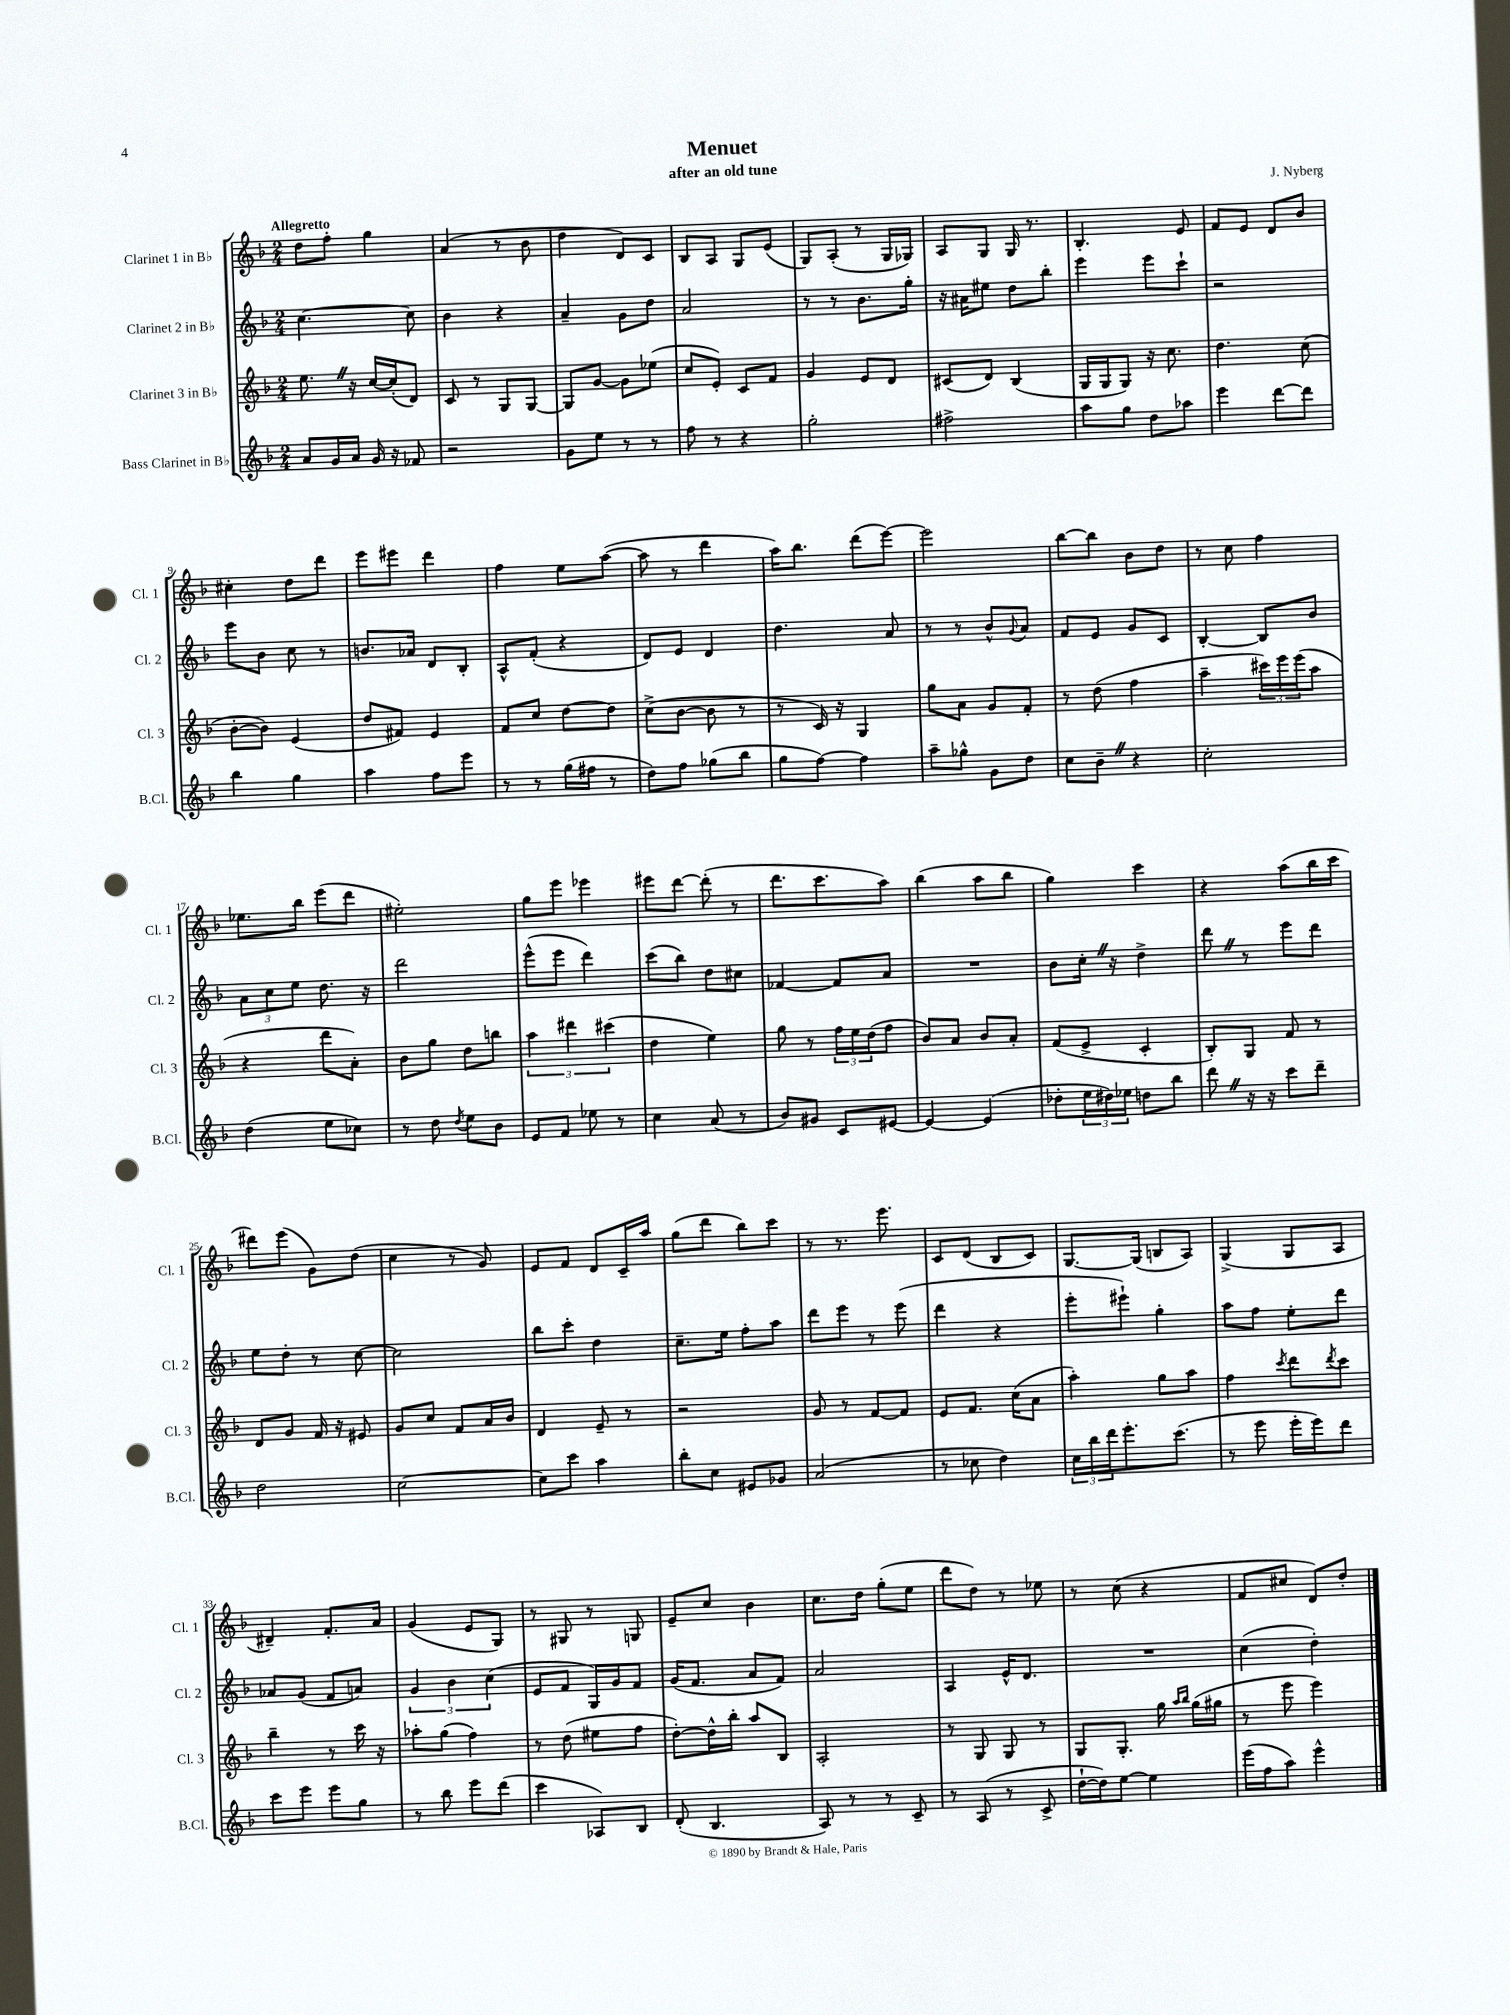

**kern	**kern	**kern	**kern
*part4	*part3	*part2	*part1
*staff4	*staff3	*staff2	*staff1
*I"Bass Clarinet in B♭	*I"Clarinet 3 in B♭	*I"Clarinet 2 in B♭	*I"Clarinet 1 in B♭
*I'B.Cl.	*I'Cl. 3	*I'Cl. 2	*I'Cl. 1
*clefG2	*clefG2	*clefG2	*clefG2
*k[b-]	*k[b-]	*k[b-]	*k[b-]
*M2/4	*M2/4	*M2/4	*M2/4
=1	=1	=1	=1
!	!	!	!LO:TX:a:B:t=Allegretto
8a/L	8.eeZ\	[4.cc\	8dd\L
16g/L	.	.	8ff'\J
16a/JJ	16r	.	.
16g/	[16cc/LL	.	4gg\
16r	(16cc'/J]	.	.
8f-X/	8d/J)	8cc\]	.
=2	=2	=2	=2
2r	8c/	4b-\	(4a/
.	8r	.	.
.	8G/L	4r	8r
.	[8G/J	.	8b-\
=3	=3	=3	=3
8g\L	8G/L]	4a~/	4dd\
8ee\J	[8g/J	.	.
8r	8g\L]	8g\L	8d/L)
8r	(8ee-X\J	8dd\J	8c/J
=4	=4	=4	=4
8ff\	8cc/L	2a/	8B-/L
8r	8e'/J)	.	8A/J
4r	8c/L	.	8G/L
.	8f/J	.	(8e/J
=5	=5	=5	=5
2gg'\	4g/	8r	8G/L)
.	.	8r	(8A'/J
.	8e/L	8.b-\L	8r
.	8d/J	.	16G/LL
.	.	16gg'\Jk	16G-X/JJ)
=6	=6	=6	=6
2ff#X^\	(8c#X/L	16r	8A/L
.	.	16a#X\KL	.
.	8d/J)	8ee#X\J	8G/J
.	(4B-/	8dd\L	16G/
.	.	.	8.r
.	.	8bb-'\J	.
=7	=7	=7	=7
8aa\L	16G/LL	4eee\	4.B-'/
.	16G/J	.	.
8gg\J	8G/J)	.	.
8dd\L	16r	8eee\L	.
.	8.cc\	.	.
8aa-X\J	.	8ccc`\J	8e/
=8	=8	=8	=8
4eee\	4.dd\	2r	8f/L
.	.	.	8e/J
[8ddd\L	.	.	8d/L
8ddd\J]	(8cc\	.	8b-/J
!!LO:LB:g=z
=9	=9	=9	=9
4bb-\	[8b-'\L	8eee\L	4cc#X'\
.	8b-\J])	8b-\J	.
4gg\	(4e/	8cc\	8dd\L
.	.	8r	8ddd\J
=10	=10	=10	=10
4aa\	8dd/L	8.bn/L	8eee\L
.	8f#X/J)	.	8eee#X\J
.	.	16a-X/Jk	.
8ff\L	4e/	8d/L	4ddd\
8eee\J	.	8B-'/J	.
=11	=11	=11	=11
8r	8f/L	8A^^/L	4ff\
8r	8cc/J	(8f'/J	.
(16gg\LL	[8dd\L	4r	8ee\L
16ff#X\JJ	.	.	.
8r	8dd\J]	.	([8aa\J
=12	=12	=12	=12
8dd\L)	(8cc^\L	8d/L)	8aa\]
8ff\J	[8b-\J	8e/J	8r
(8gg-X\L	8b-\]	4d/	4ddd\
8bb-\J	8r	.	.
=13	=13	=13	=13
8gg\L	8r	4.dd\	16aa\KL)
.	.	.	8.bb-\J
[8ff\J)	16c/)	.	.
.	16r	.	.
4ff\]	4G/	.	(8ddd\L
.	.	8a/	[8eee\J)
=14	=14	=14	=14
8aa~\L	8gg\L	8r	2eee\]
8gg-X^^\J	8a\J	8r	.
8g\L	8g/L	8b-^^/L	.
.	.	8qqg/	.
8dd\J	8f'/J	8a/J	.
=15	=15	=15	=15
8cc\L	8r	8f/L	[8bb-\L
8b-~Z\J	(8dd\	8e/J	8bb-\J]
4r	4ff\	8g/L	8b-\L
.	.	8c/J	8dd\J
=16	=16	=16	=16
2cc'\	4aa~\	[4B-'/	8r
.	.	.	8cc\
.	24ccc#X\LL)	8B-/L]	4ff\
.	24eee\	.	.
.	(24eee\J	.	.
.	8aa\J	8b-/J	.
!!LO:LB:g=z
=17	=17	=17	=17
(4dd\	4r	12a\L	8.ee-X\L
.	.	12cc\	.
.	.	12ee\J	.
.	.	.	16bb-\Jk
8ee\L	8ddd\L	8.dd\	(8eee\L
8cc-X\J)	8a'\J)	.	8ddd\J
.	.	16r	.
=18	=18	=18	=18
8r	8b-\L	2ddd\	2ee#X'\)
8dd\	8gg\J	.	.
8qdd/	.	.	.
8ee\L	8dd\L	.	.
8b-\J	8bbn\J	.	.
=19	=19	=19	=19
8e/L	6aa\	(8eee^^\L	8gg\L
8f/J	.	8eee\J	8eee\J
.	6ddd#X\	.	.
8ee-X\	.	4ddd\)	4eee-X\
.	(6ccc#X\	.	.
8r	.	.	.
=20	=20	=20	=20
4cc\	4dd\	(8ccc\L	8eee#X\L
.	.	8bb-\J)	[8ddd\J
(8a/	4ee\)	8dd\L	(8ddd'\]
8r	.	8cc#X\J	8r
=21	=21	=21	=21
8b-/L)	8gg\	[4f-X/	8.ddd\L
8g#X/J	8r	.	.
.	.	.	8.ccc\
8c/L	24ff\LL	8f-/L]	.
.	24ee\	.	.
.	(24dd\J	.	.
[8e#X/J	8ff\J	8a/J	8aa\J)
=22	=22	=22	=22
4e#/_	8b-/L)	2r	(4bb-\
.	8a/J	.	.
(4e#/]	8b-/L	.	8aa\L
.	8a'/J	.	8bb-\J
=23	=23	=23	=23
8dd-X'\L	(8f/L	8b-\L	4gg\)
24ee\L	8e^/J	16cc'Z\Jk	.
24dd#X\)	.	.	.
.	.	16r	.
24ee-X\JJ	.	.	.
8ddn\L	4c'/	4dd^\	4ccc\
8bb-\J	.	.	.
=24	=24	=24	=24
8dddZ\	8B-'/L)	8dddZ\	4r
16r	8G/J	8r	.
16r	.	.	.
8ccc\L	8f/	8eee\L	(8aa\L
8ddd~\J	8r	8ddd\J	16bb-\L
.	.	.	16ccc\JJ
!!LO:LB:g=z
=25	=25	=25	=25
2dd\	8d/L	8ee\L	8ddd#X\L)
.	8g/J	8dd'\J	(8eee\J
.	16f/	8r	8g\L)
.	16r	.	.
.	8e#X/	[8cc\	(8dd\J
=26	=26	=26	=26
[2cc\	8g/L	2cc\]	4cc\
.	8cc/J	.	.
.	8f/L	.	8r
.	16a/L	.	8g/)
.	16b-/JJ	.	.
=27	=27	=27	=27
8cc\L]	4d/	8bb-\L	8e/L
8ccc\J	.	8ccc'\J	8f/J
4aa\	8e~/	4dd\	8d/L
.	8r	.	16c~/L
.	.	.	16aa/JJ
=28	=28	=28	=28
8bb-'\L	2r	8.cc~\L	(8gg\L
8cc\J	.	.	8ddd\J
.	.	16ee\Jk	.
8e#X/L	.	8ff'\L	8bb-\L)
8g-X/J	.	8aa\J	8ccc\J
=29	=29	=29	=29
(2a/	8g/	8ddd\L	8r
.	8r	8eee\J	8.r
.	[8f/L	8r	.
.	.	.	8.eee\
.	8f/J]	(8eee\	.
=30	=30	=30	=30
8r	8e/L	4ddd\	8c/L
8cc-X\	8.f/J	.	(8d/J
4dd\)	.	4r	8B-/L
.	(16cc\KL	.	.
.	8a\J	.	8c/J)
=31	=31	=31	=31
24cc\LL	4aa'\)	8eee'\L	[8.G/L
24bb-\	.	.	.
24ddd\J	.	.	.
8.eee'\	.	8eee#X`\J)	.
.	.	.	(16G/Jk]
.	8gg\L	4gg'\	8Bn/L
(8.ccc\J	.	.	.
.	8aa\J	.	8A/J)
=32	=32	=32	=32
8r	4ff\	8aa\L	(4G^/
8eee\	.	8ff\J	.
.	8qccc/	.	.
16eee'\LL	8ddd\L	8ee'\L	8G/L
16eee\J)	.	.	.
.	8qddd/	.	.
8ddd\J	8ccc\J	8ddd\J	8A/J
!!LO:LB:g=z
=33	=33	=33	=33
8ccc\L	4bb-~\	8a-X/L	4d#X~/)
8eee\J	.	(8g/J	.
8eee\L	8r	8f/L	8.f'/L
8gg\J	16ccc\	8an/J)	.
.	16r	.	16a/Jk
=34	=34	=34	=34
8r	8aa-X'\L	6g/	(4g/
8bb-\	(8gg\J	.	.
.	.	6b-\	.
8eee\L	4ff\)	.	8e/L
.	.	(6cc\	.
(8ddd\J	.	.	8G/J)
=35	=35	=35	=35
4ccc\	8r	8e/L	8r
.	(8dd\	8f/J	8G#X/
8A-X/L)	8ee#X\L	16G/LL)	8r
.	.	16g/J	.
8B-/J	8ff\J	8f/J	8Gn/
=36	=36	=36	=36
(8d'/	[8dd'\L)	(16g/KL	8e~/L
.	.	8.f/J	.
4.B-/	16dd^^\L]	.	8cc/J
.	16bb-'\JJ	.	.
.	8aa/L	8a/L	4b-\
.	8B-/J	8f/J)	.
=37	=37	=37	=37
8A/)	2A'/	2a/	8.cc\L
8r	.	.	.
.	.	.	16dd\Jk
8r	.	.	(8gg'\L
8c~/	.	.	8ee\J
=38	=38	=38	=38
8r	8r	4A/	8ddd\L
(8A/	8G/	.	8dd\J)
8r	8G/	16e^^/KL	8r
.	.	8.d/J	.
8c^/	8r	.	8ee-X\
=39	=39	=39	=39
[16dd`\LL	8G/L	2r	8r
16dd\J])	.	.	.
[8ee\J	8.G'/J	.	(8cc\
4ee\]	.	.	4r
.	16gg\	.	.
.	16qqaa/LL	.	.
.	16qqbb-/JJ	.	.
.	(16gg\LL	.	.
.	16gg#X\JJ	.	.
=40	=40	=40	=40
(16eee\LL	8r	(4cc\	8f/L
16ff\J	.	.	.
8aa\J)	8eee\	.	8cc#X/J
4eee^^\	4eee\)	4dd'\)	8d/L)
.	.	.	8dd'/J
==	==	==	==
*-	*-	*-	*-
